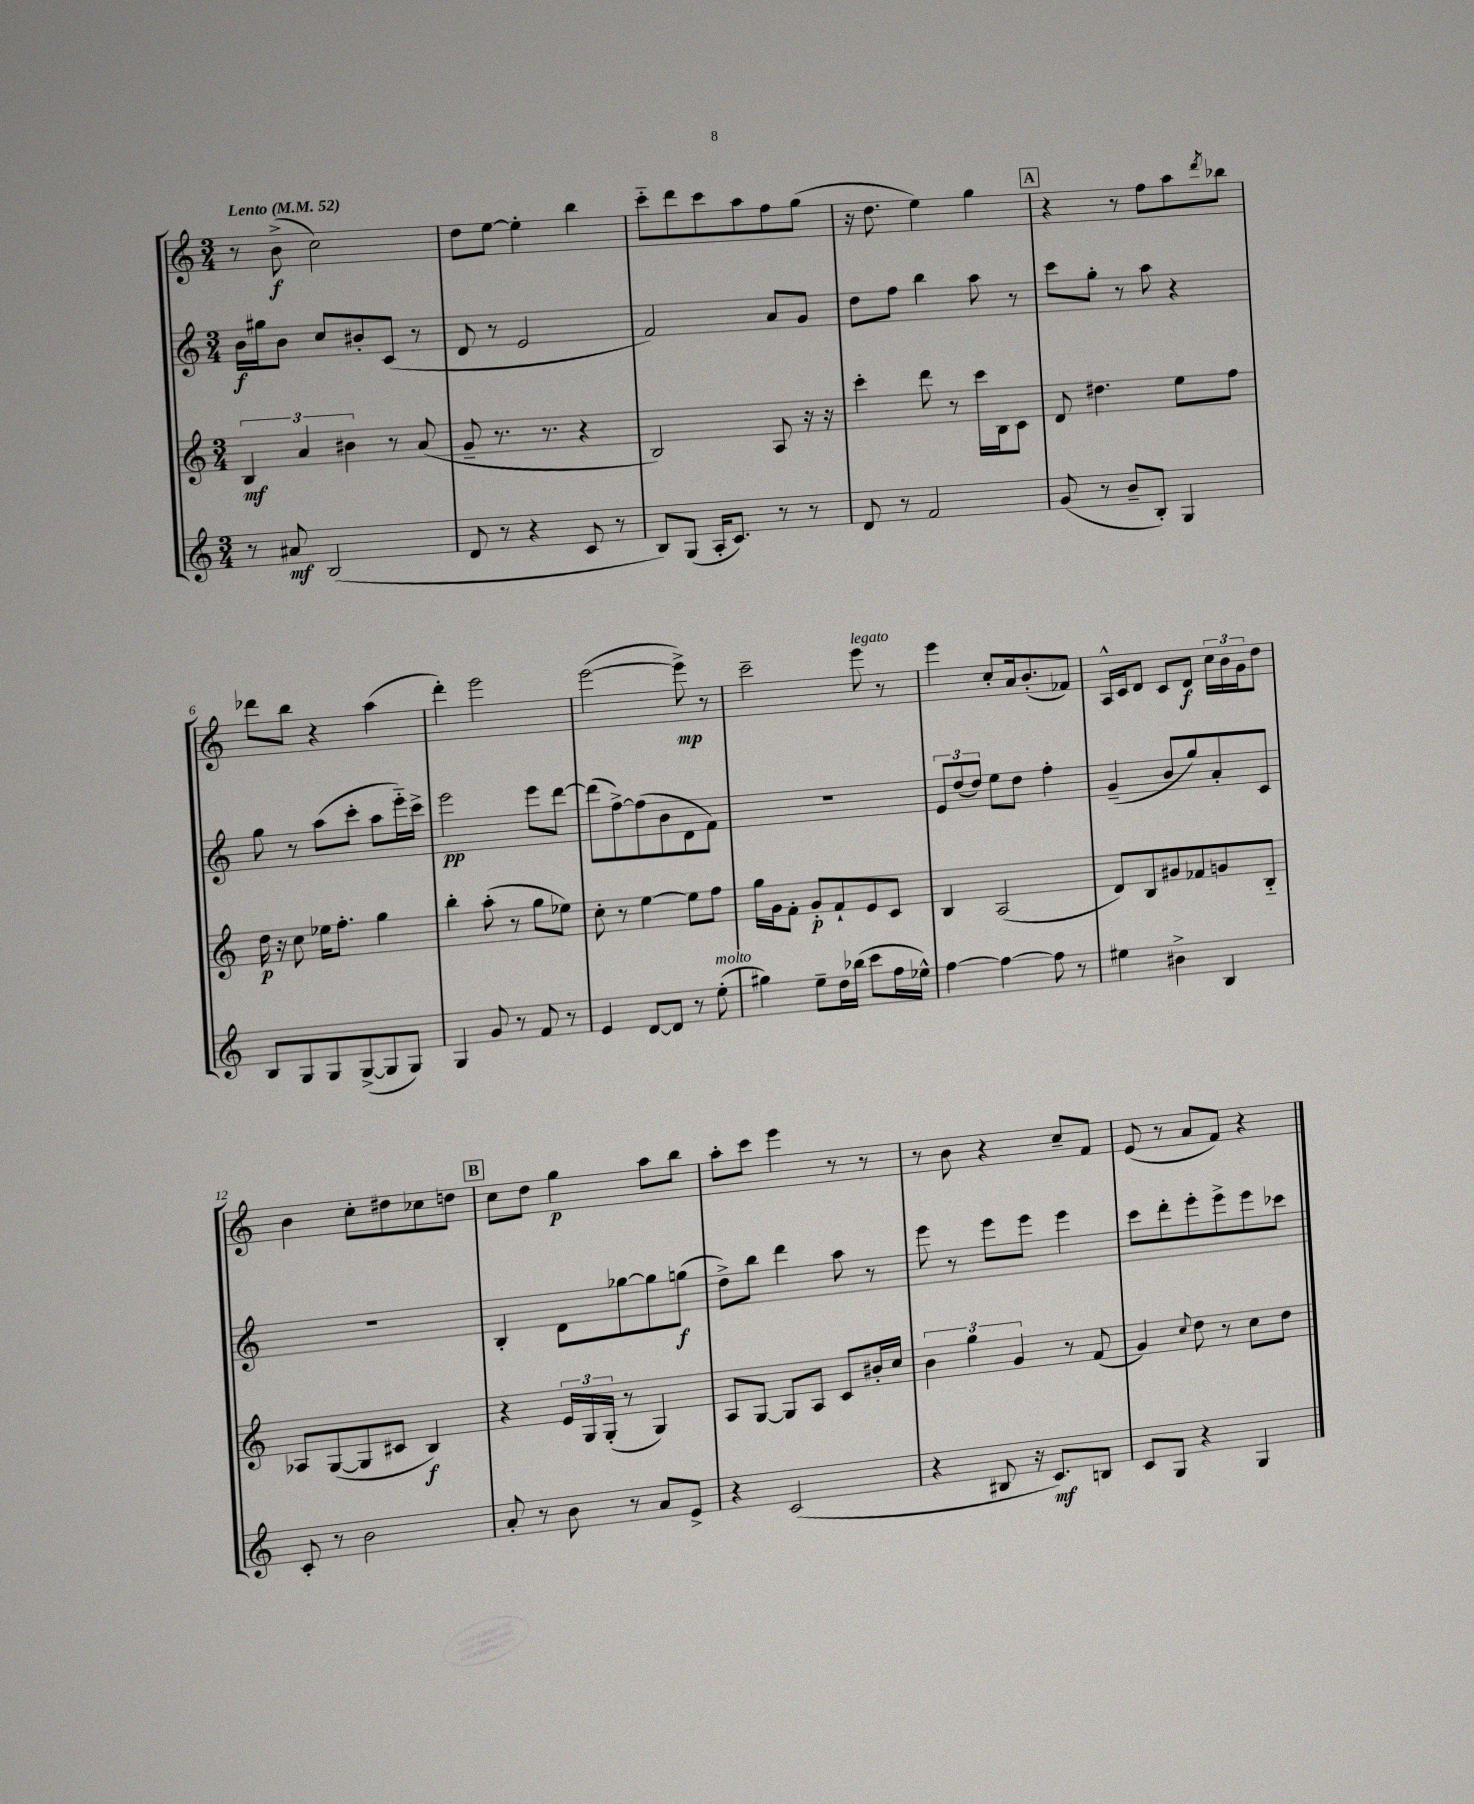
<<
\new StaffGroup <<
\new Staff = "s0" {
    \clef treble \key c \major \numericTimeSignature \time 3/4 \tempo "Lento" 4 = 52
    r8 b'8->\f( c''2) |
    d''8 e''8~ e''4-. b''4 |
    c'''8-_ d'''8 c'''8 a''8 f''8 g''8( |
    r16 d''8. e''4) g''4 |
    \mark \markup { \box "A" } r4 r8 f''8 a''8 \acciaccatura { d'''8 } bes''8 |
    des'''8 b''8 r4 a''4( |
    d'''4-.) e'''2 |
    e'''2~( e'''8->\mp) r8 |
    c'''2-- e'''8^\markup { \italic "legato" } r8 |
    e'''4 c''8-. a'16 b'8.-.( fes'8) |
    a16-^ c'16 d'8 c'8 d'8\f \tuplet 3/2 { c''16 b'16 g'16 } d''8 |
    b'4 c''8-. dis''8 ces''8 d''8 |
    \mark \markup { \box "B" } c''8 d''8 g''4\p a''8 b''8 |
    a''8-. c'''8 e'''4 r8 r8 |
    r8 b'8 r4 c''8-- f'8 |
    e'8( r8 a'8 f'8) r4 \bar "|." |
}
\new Staff = "s1" {
    \clef treble \key c \major \numericTimeSignature \time 3/4
    b'16\f gis''16 b'8 c''8 bis'8-. c'8( r8 |
    d'8 r8 e'2 |
    f'2) a'8 g'8 |
    d''8 f''8 b''4 a''8 r8 |
    \mark \markup { \box "A" } c'''8 g''8-. r8 a''8 r4 |
    g''8 r8 a''8( c'''8-. a''8 e'''16-_) c'''16-> |
    e'''2\pp e'''8 d'''8~ |
    d'''8( f''8~->) f''8( b'8 d'8 f'8) |
    R2. |
    \tuplet 3/2 { e'8 d''8( d''8) } e''8 d''8 f''4-. |
    g'4--( b'8 g''8) a'8-. c'8 |
    r2. |
    \mark \markup { \box "B" } b4-. d'8 ges''8~ ges''8 g''8\f( |
    d''8->) b''8 d'''4 a''8 r8 |
    e'''8 r8 e'''8 e'''8 e'''4 |
    c'''8 d'''8-. e'''8-. e'''8-> e'''8 ces'''8 \bar "|." |
}
\new Staff = "s2" {
    \clef treble \key c \major \numericTimeSignature \time 3/4
    \tuplet 3/2 { b4\mf a'4 bis'4 } r8 a'8( |
    g'8-- r8. r8. r4 |
    b2) a8 r16 r16 |
    c'''4-. d'''8 r8 c'''16 b16 c'8 |
    \mark \markup { \box "A" } d'8 dis''4. e''8 f''8 |
    d''16\p r16 c''8 ees''16 f''8.-. g''4 |
    b''4-. a''8-.( r8 g''8 ees''8) |
    c''8-. r8 e''4~ e''8 f''8 |
    g''16 g'16 f'8-. g'8-.\p f'8-! e'8 c'8 |
    b4 a2( |
    d'8) b8 gis'8 fes'8 g'8 b8-_ |
    aes8 g8~( g8 cis'8 b4\f) |
    \mark \markup { \box "B" } r4 \tuplet 3/2 { e'16 g16 g16-.( } r8 g4) |
    a8 g8~ g8 a8 c'8 bis'16-. c''16 |
    \tuplet 3/2 { b'4 g''4 g'4 } r8 f'8( |
    g'4) \appoggiatura { c''8 } d''8 r8 c''8 d''8 \bar "|." |
}
\new Staff = "s3" {
    \clef treble \key c \major \numericTimeSignature \time 3/4
    r8 ais'8\mf b2( |
    d'8 r8 r4 c'8 r8 |
    b8) g8( a16-. c'8.) r8 r8 |
    d'8 r8 f'2 |
    \mark \markup { \box "A" } g'8( r8 b'8-- b8-.) g4 |
    b8 g8 g8 g8~->( g8 g8) |
    g4 g'8 r8 f'8 r8 |
    e'4 d'8~ d'8 r8 e''8-.^\markup { \italic "molto" }( |
    gis''4) e''8-- d''16 bes''16( c'''8 f''16 ees''16-^) |
    f''4~ f''4~ f''8 r8 |
    eis''4 bis'4-> b4 |
    c'8-. r8 b'2 |
    \mark \markup { \box "B" } a'8-. r8 b'8 r8 a'8 e'8-> |
    r4 c'2( |
    r4 bis8 r16 c'8.\mf) b8 |
    c'8 g8 r4 g4 \bar "|." |
}
>>
>>
